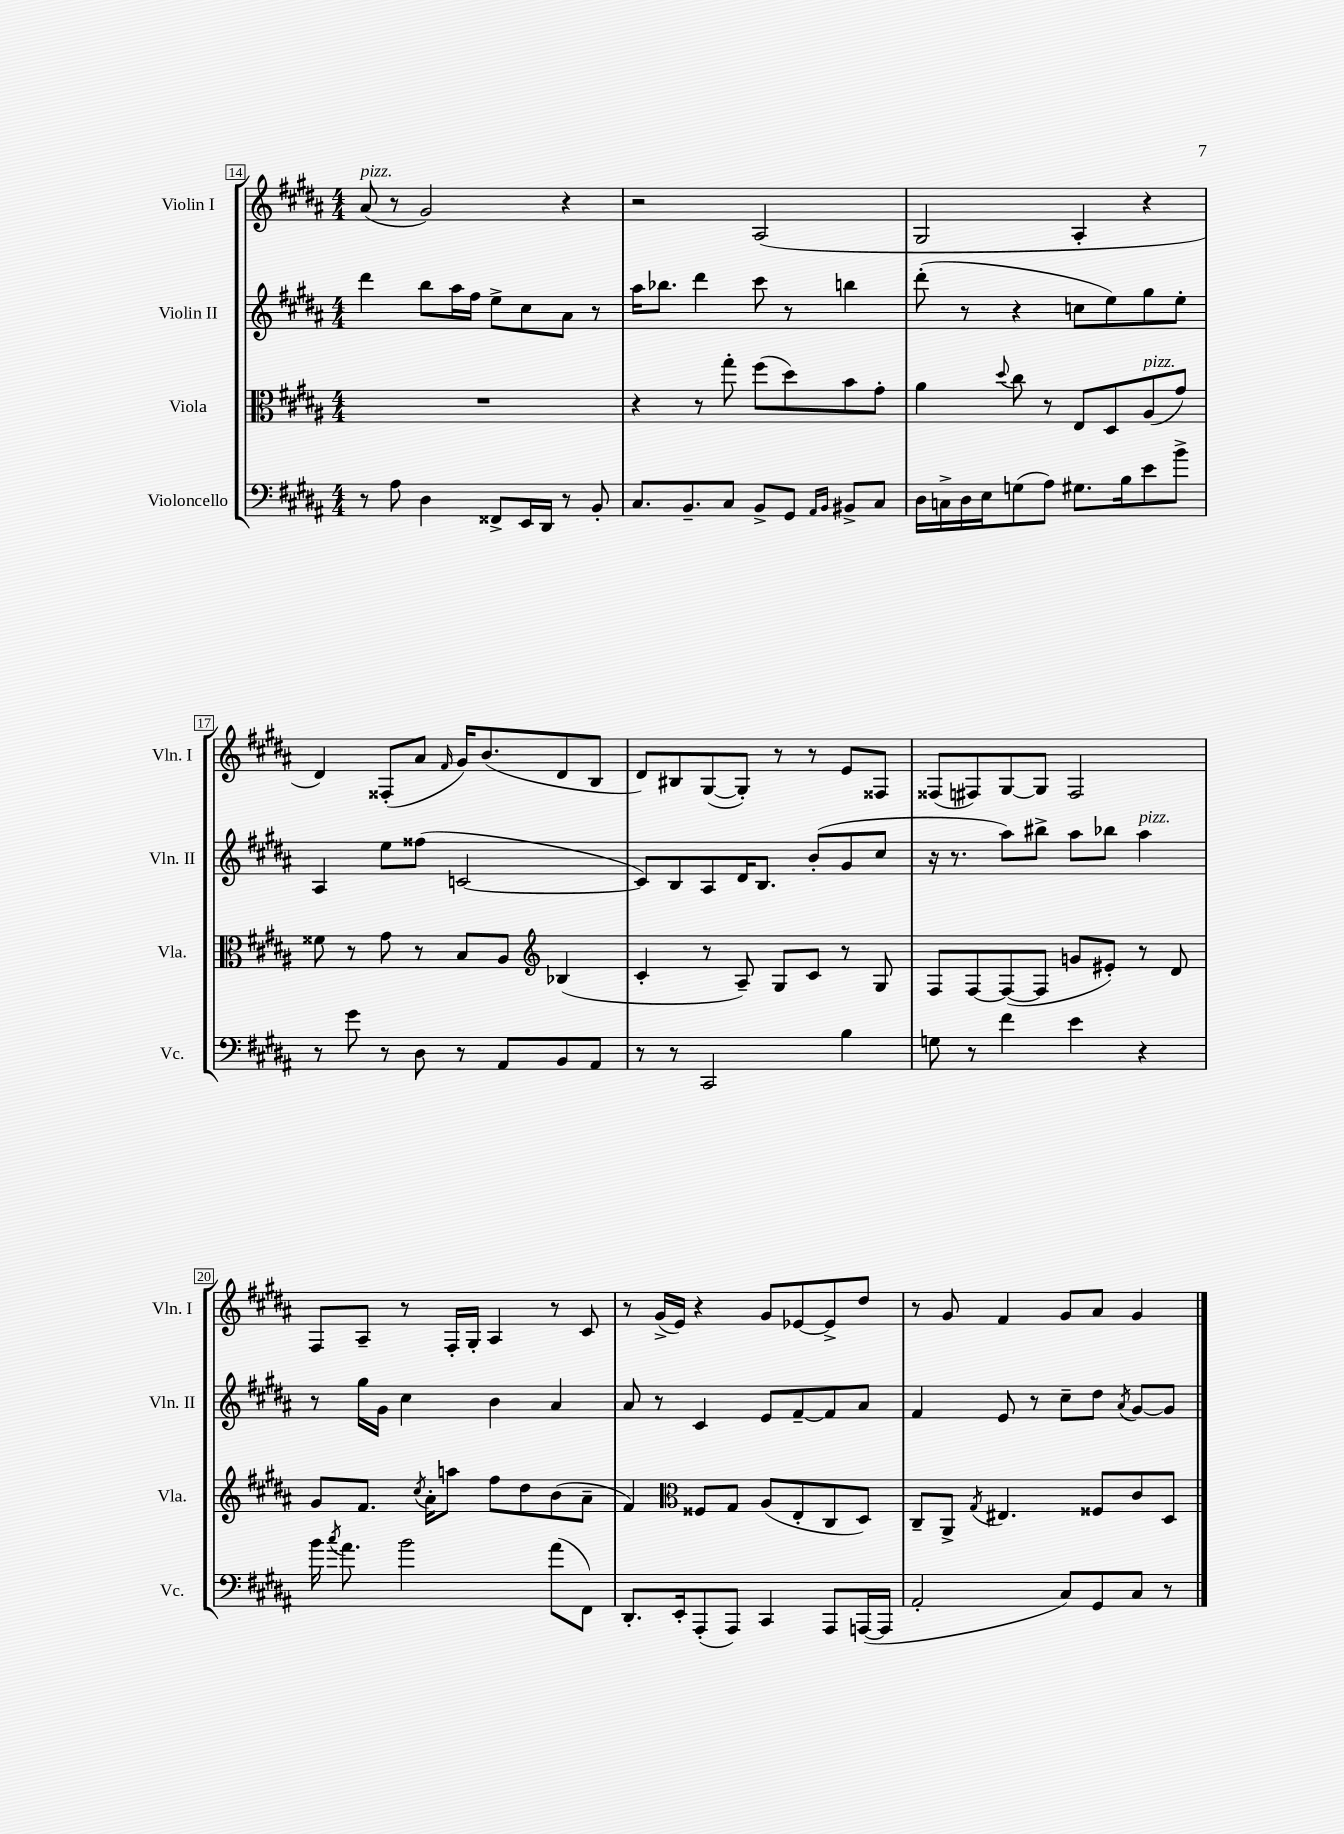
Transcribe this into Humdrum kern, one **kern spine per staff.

**kern	**kern	**kern	**kern
*staff4	*staff3	*staff2	*staff1
*clefF4	*clefC3	*clefG2	*clefG2
*k[f#c#g#d#a#]	*k[f#c#g#d#a#]	*k[f#c#g#d#a#]	*k[f#c#g#d#a#]
*M4/4	*M4/4	*M4/4	*M4/4
8r	1r	4ddd#	(8a#
8A#	.	.	8r
4D#	.	8bb	2g#)
.	.	16aa#	.
.	.	16ff#	.
8FF##^	.	8ee^	.
16EE	.	8cc#	.
16DD#	.	.	.
8r	.	8a#	4r
8BB'	.	8r	.
=	=	=	=
8.C#	4r	16aa#	2r
.	.	8.bb-	.
8.BB~	.	.	.
.	8r	4ddd#	.
8C#	8gg#'	.	.
8BB^	(8ff#	8ccc#	(2A#
8GG#	8dd#)	8r	.
16qqAA#	.	.	.
16qqBB	.	.	.
8BB#^	8b	4bb	.
8C#	8g#'	.	.
=	=	=	=
16D#	4a#	(8ddd#'	2G#
16C^	.	.	.
16D#	.	8r	.
16E	.	.	.
.	8qqdd#	.	.
(8G	8cc#	4r	.
8A#)	8r	.	.
8.G#	8E	8cc	4A#'
.	8D#	8ee)	.
16B	.	.	.
8e	(8A#	8gg#	4r
8b^	8g#)	8ee'	.
=	=	=	=
8r	8f##	4A#	4d#)
8g#	8r	.	.
8r	8g#	8ee	(8F##'
8D#	8r	(8ff##	8a#
.	.	.	16qqf#
8r	8B	[2c	16g#)
.	.	.	(8.b
8AA#	8A#	.	.
*	*clefG2	*	*
8BB	(4B-	.	8d#
8AA#	.	.	8B
=	=	=	=
8r	4c#'	8c])	8d#)
8r	.	8B	8B#
2CC#	8r	8A#	([8G#
.	8A#~)	16d#	8G#'])
.	.	8.B	.
.	8G#	.	8r
.	8c#	(8b'	8r
4B	8r	8g#	8e
.	8G#	8cc#	8F##
=	=	=	=
8G	8F#	16r	(8F##
.	.	8.r	.
8r	[8F#	.	8F#)
4f#	(8F#_	8aa#)	[8G#
.	8F#]	8bb#^	8G#]
4e	8g	8aa#	2F#
.	8e#')	8bb-	.
4r	8r	4aa#	.
.	8d#	.	.
=	=	=	=
16b	8g#	8r	8F#
8qcc#	.	.	.
8.a#	.	.	.
.	8.f#	16gg#	8A#~
.	.	16g#	.
2b	.	4cc#	8r
.	8qcc#	.	.
.	16a#'	.	.
.	8aa	.	16F#'
.	.	.	16G#'
.	8ff#	4b	4A#
.	8dd#	.	.
(8a#	(8b	4a#	8r
8FF#)	8a#~	.	8c#
=	=	=	=
8.DD#'	4f#)	8a#	8r
.	.	8r	(16g#^
16EE'	.	.	16e)
*	*clefC3	*	*
(8AAA#'	8F##	4c#	4r
8AAA#)	8G#	.	.
4CC#	(8A#	8e	8g#
.	8E'	[8f#~	[8e-
8AAA#	8C#	8f#]	8e-^]
([16AAA	8D#)	8a#	8dd#
16AAA]	.	.	.
=	=	=	=
2AA#'	8C#~	4f#	8r
.	8AA#^	.	8g#
.	8qG#	.	.
.	4.E#	8e	4f#
.	.	8r	.
8C#)	.	8cc#~	8g#
8GG#	8F##	8dd#	8a#
.	.	8qa#	.
8C#	8c#	[8g#	4g#
8r	8D#	8g#]	.
==	==	==	==
*-	*-	*-	*-
